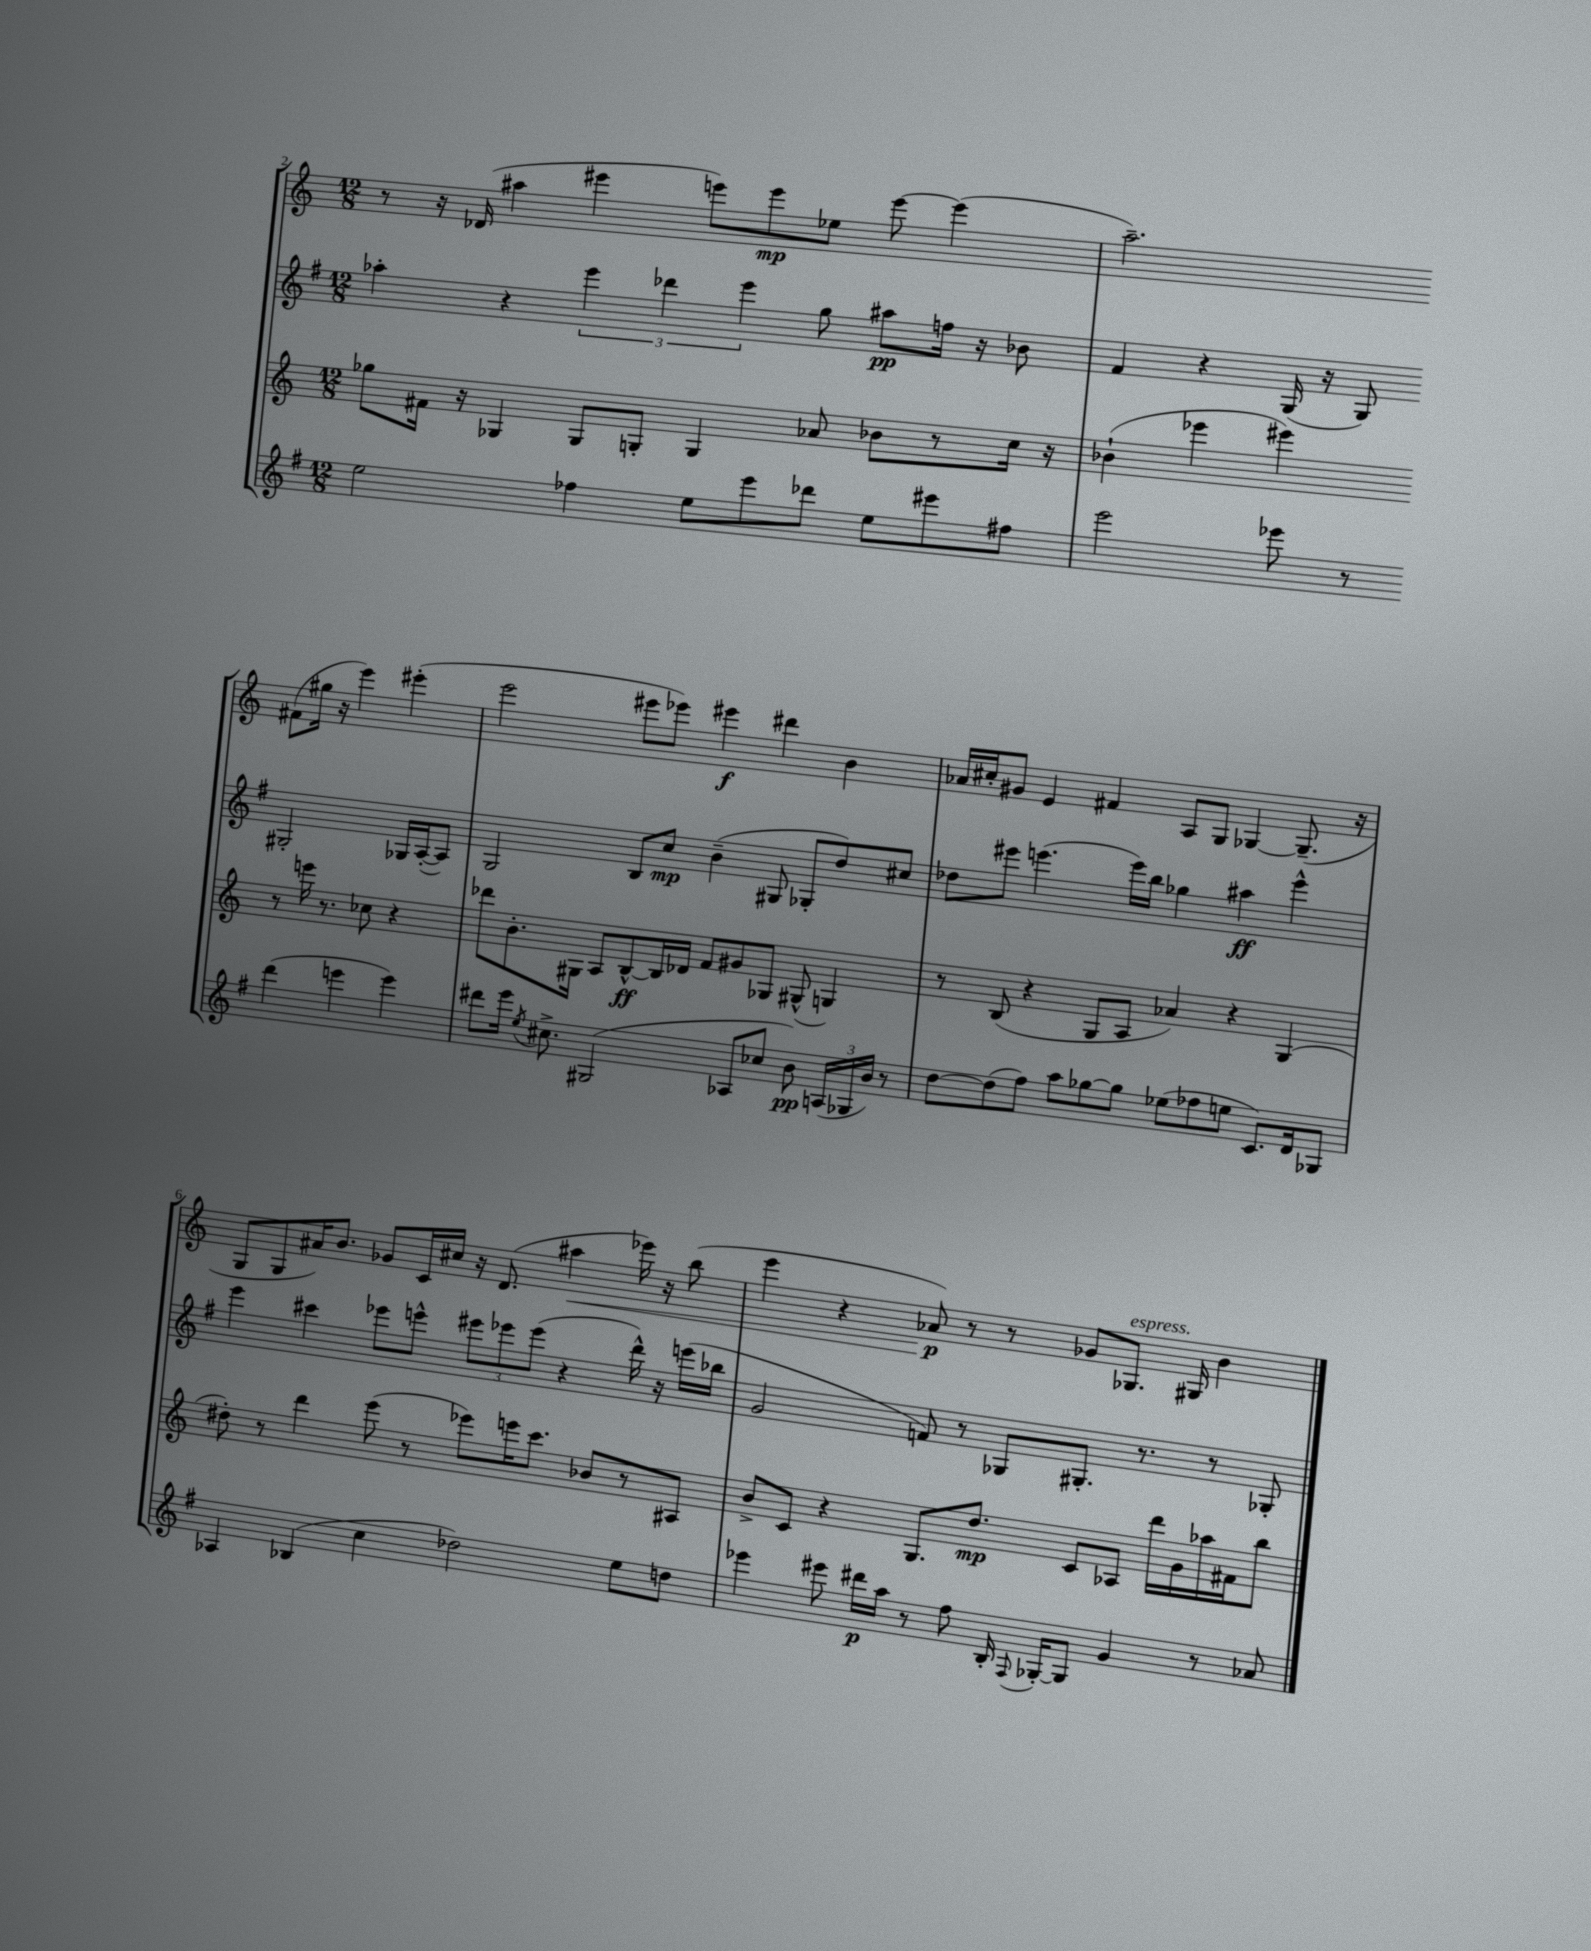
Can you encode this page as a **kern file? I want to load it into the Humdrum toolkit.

**kern	**kern	**kern	**kern
*staff4	*staff3	*staff2	*staff1
*clefG2	*clefG2	*clefG2	*clefG2
*k[f#]	*k[]	*k[f#]	*k[]
*M12/8	*M12/8	*M12/8	*M12/8
2ee\	8gg-\L	4aa-'\	8r
.	16f#\Jk	.	16r
.	16r	.	(16d-/
.	4G-/	4r	4aa#\
4ff-\	8G-/L	6eee\	4eee#\
.	8G'/J	.	.
.	.	6ddd-\	.
8ee\L	4G/	.	8eee\L)
.	.	6eee\	.
8eee\	.	.	8eee\
8ddd-\J	8a-/	8gg\	8ee-\J
8ee\L	8b-\L	8aa#\L	[8eee\
8eee#\	8r	16ff\Jk	(4eee\]
.	.	16r	.
8ff#\J	16cc\Jk	8b-\	.
.	16r	.	.
=	=	=	=
2eee\	(4b-`\	4f#/	2.aa~\)
.	4eee-\	4r	.
8eee-\	4eee#\)	(16G/	.
.	.	16r	.
8r	.	8G/)	.
(4ddd\	8r	2G#'/	(8f#\L
.	16eee\	.	16gg#\Jk
.	8.r	.	16r
4eee\	.	.	4eee\)
.	8cc-\	.	.
4eee\)	4r	16G-/LL	(4eee#'\
.	.	([16A'/J	.
.	.	8A/]J)	.
=	=	=	=
8ddd#\L	8ddd-\L	2G/	2eee\
16eee\Jk	8.b'\	.	.
8qee/	.	.	.
8.cc#^\	.	.	.
.	16G#\Jk	.	.
(2G#/	8A/L	.	.
.	[8B^^/	8B/L	8eee#\L
.	16B/]L	8cc/J	8eee-\J)
.	16d-/JJ	.	.
.	8f/L	(4b~\	4eee#\
8A-/L	8g#/	.	.
8cc-/J	8G-/J	8G#/	4ddd#\
8b\)	(8G#^^/	8G-'/L	.
(24A/LL	4G/)	8dd/)	4b\
24G-/	.	.	.
24b/JJ)	.	.	.
8r	.	8cc#/J	.
=	=	=	=
[8dd\L	8r	8dd-\L	16a-/LL
.	.	.	16cc#'/J
(8dd\]	(8B/	8eee#\J	8g#/J
8ff#\J)	4r	(4.eee\	4e/
8aa\L	.	.	.
[8gg-\	8G/L	.	4f#/
8gg-\]J	8A/J	16eee\LL)	.
.	.	16bb\JJ	.
(8ee-\L	4a-/)	4gg-\	8A/L
8ff-\	.	.	8G/J
8ee\J	4r	4aa#\	[4G-/
8.c/L)	.	.	.
.	(4G/	4eee^^\	(8.G-~/]
16d/k	.	.	.
8G-/J	.	.	.
.	.	.	16r
=	=	=	=
4A-/	8dd#'\)	4eee\	8G/L
.	8r	.	8G/
(4B-/	4ddd\	4ccc#\	16a#/K)
.	.	.	8.b/J
4cc\	(8eee\	8eee-\L	8g-/L
.	8r	8eee^^\J	16c/L
.	.	.	16cc#/JJ
2dd-\)	8eee-\L)	12eee#\L	16r
.	.	.	(8.d/
.	.	12eee-\	.
.	16eee\K	.	.
.	.	(12eee-\J	.
.	8.ccc\J	.	.
.	.	4r	4aa#\
.	8b-/L	.	.
8ee\L	8r	16ddd^^\)	16eee-\)
.	.	16r	16r
8dd\J	8A#/J	(16eee\LL	(8bb\
.	.	16bb-\JJ	.
=	=	=	=
4eee-\	8b^/L	2g/	4eee\
.	8c/J	.	.
8eee#\	4r	.	4r
16ddd#\LL	.	.	.
16aa\JJ	.	.	.
8r	8.G/L	8f/)	8a-/)
8ff#\	.	8r	8r
.	8.dd/J	.	.
16B'/	.	8G-/L	8r
8qqF#/	.	.	.
[16G-'/LK	.	.	.
8G-/]J	8c/L	8.G#'/J	8g-/L
4g/	8A-/J	.	8.G-/J
.	.	8.r	.
.	16ddd\LL	.	.
.	16g\	.	16G#/
8r	16aa-\	8r	4b\
.	16f#\J	.	.
8a-/	8bb\J	8G-'/	.
==	==	==	==
*-	*-	*-	*-
